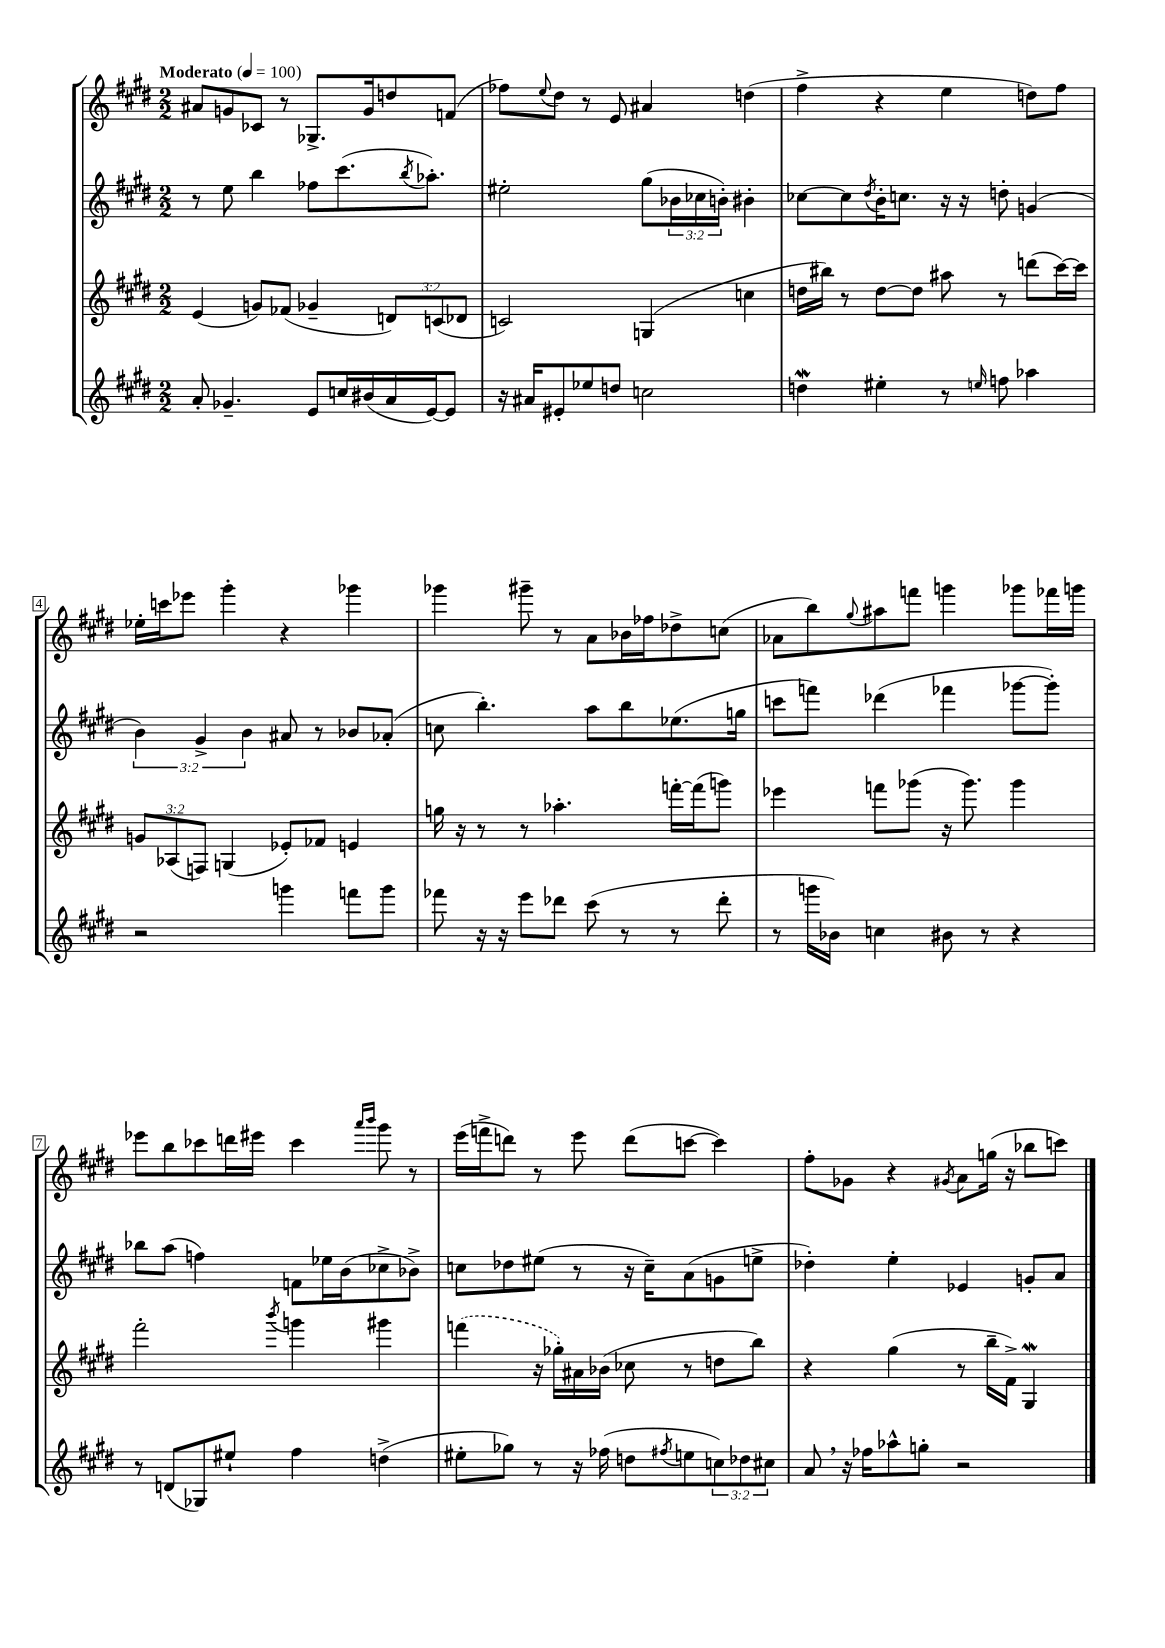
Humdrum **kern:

**kern	**kern	**kern	**kern
*staff4	*staff3	*staff2	*staff1
*clefG2	*clefG2	*clefG2	*clefG2
*k[f#c#g#d#]	*k[f#c#g#d#]	*k[f#c#g#d#]	*k[f#c#g#d#]
*M2/2	*M2/2	*M2/2	*M2/2
*MM100	*MM100	*MM100	*MM100
8a'/	(4e/	8r	8a#/L
4.g-~/	.	8ee\	8g/
.	8g/L)	4bb\	8c-/J
.	(8f-/J	.	8r
8e/L	4g-~/	8ff-\L	8.G-^/L
16cc/L	.	(8.ccc#\	.
(16b#/	.	.	16g/k
16a/	12d/L)	.	8dd/
.	.	8qbb/	.
[16e/J)	.	8.aa-'\J)	.
.	(12c/	.	.
8e/]J	.	.	(8f/J
.	12d-/J	.	.
=	=	=	=
16r	2c/)	2ee#'\	8ff-\L)
16a#/LK	.	.	.
.	.	.	8qqee/
8e#'/	.	.	8dd#\J
8ee-/	.	.	8r
8dd/J	.	.	8e/
2cc\	(4G/	(8gg#\L	4a#/
.	.	24b-\L	.
.	.	24cc-\	.
.	.	24b'\JJ)	.
.	4cc\	4b#'\	(4dd\
=	=	=	=
4dd\	16dd\LL	[8cc-\L	4ff#^\
.	16bb#\JJ)	.	.
.	8r	8cc-\]	.
.	.	8qdd#/	.
4ee#'\	[8dd\L	16b'\K	4r
.	.	8.cc\J	.
.	8dd\]J	.	.
8r	8aa#\	16r	4ee\
.	.	16r	.
16qqee/	.	.	.
8ff\	8r	8dd'\	.
4aa-\	(8ddd\L	(4g/	8dd\L)
.	[16ccc#\L)	.	8ff#\J
.	16ccc#\]JJ	.	.
=	=	=	=
2r	12g/L	6b\)	16ee-'\LL
.	.	.	16ccc\J
.	(12A-/	.	.
.	.	.	8eee-\J
.	12F/J)	6g#^/	.
.	(4G/	.	4ggg#'\
.	.	6b\	.
4ggg\	8e-'/L)	8a#/	4r
.	8f-/J	8r	.
8fff\L	4e/	8b-/L	4ggg-\
8ggg\J	.	(8a-'/J	.
=	=	=	=
8fff-\	16gg\	8cc\	4ggg-\
.	16r	.	.
16r	8r	4.bb'\)	.
16r	.	.	.
8eee\L	8r	.	8ggg#~\
8ddd-\J	4.aa-'\	.	8r
(8ccc#\	.	8aa\L	8a\L
8r	.	8bb\	16b-\L
.	.	.	16ff-\J
8r	[16fff'\LL	(8.ee-\	8dd-^\
.	(16fff\]J	.	.
8ddd-'\	8ggg\J)	.	(8cc\J
.	.	16gg\Jk	.
=	=	=	=
8r	4eee-\	8ccc\L	8a-\L
16ggg\LL	.	8fff\J)	8bb\)
16b-\JJ)	.	.	.
.	.	.	8qqgg#/
4cc\	8fff\L	(4ddd-\	8aa#\
.	(8ggg-\J	.	8fff\J
8b#\	16r	4fff-\	4ggg\
.	8.ggg-\)	.	.
8r	.	.	.
4r	4ggg-\	[8ggg-\L	8ggg-\L
.	.	8ggg-'\]J)	16fff-\L
.	.	.	16ggg\JJ
=	=	=	=
8r	2fff#'\	8bb-\L	8eee-\L
(8d/L	.	(8aa\J	8bb\
8G-/)	.	4ff\)	8ccc-\
8ee#`/J	.	.	16ddd\L
.	.	.	16eee#\JJ
.	8qbbb/	.	.
4ff#\	4ggg\	8f\L	4ccc-\
.	.	16ee-\L	.
.	.	(16b\J	.
.	.	.	16qqaaa/LL
.	.	.	16qqbbb/JJ
(4dd^\	4ggg#\	8cc-^\	8ggg#\
.	.	8b-^\J)	8r
=	=	=	=
8ee#'\L	(4fff\	8cc\L	(16eee\LL
.	.	.	16fff^\J
8gg-\J)	.	8dd-\	8ddd\J)
8r	16r	(8ee#\J	8r
.	16gg-'\LL)	.	.
16r	16a#\	8r	8eee\
(16ff-\	(16b-\JJ	.	.
8dd\L	8cc-\	16r	(8ddd\L
.	.	16cc~\LK)	.
8qff#/	.	.	.
8ee\	8r	(8a\	[8ccc\J
12cc\)	8dd\L	8g\	4ccc\])
12dd-\	.	.	.
.	8bb\J)	8ee^\J	.
12cc#\J	.	.	.
=	=	=	=
8a/	4r	4dd-'\)	8ff#'\L
16r	.	.	8g-\J
16ff-\LK	.	.	.
8aa-^^\	(4gg#\	4ee'\	4r
8gg'\J	.	.	.
.	.	.	8qg#/
2r	8r	4e-/	8a\L
.	16bb~\LL	.	(16gg\Jk
.	16f#^\JJ)	.	16r
.	4G#/	8g'/L	8bb-\L
.	.	8a/J	8ccc\J)
==	==	==	==
*-	*-	*-	*-
